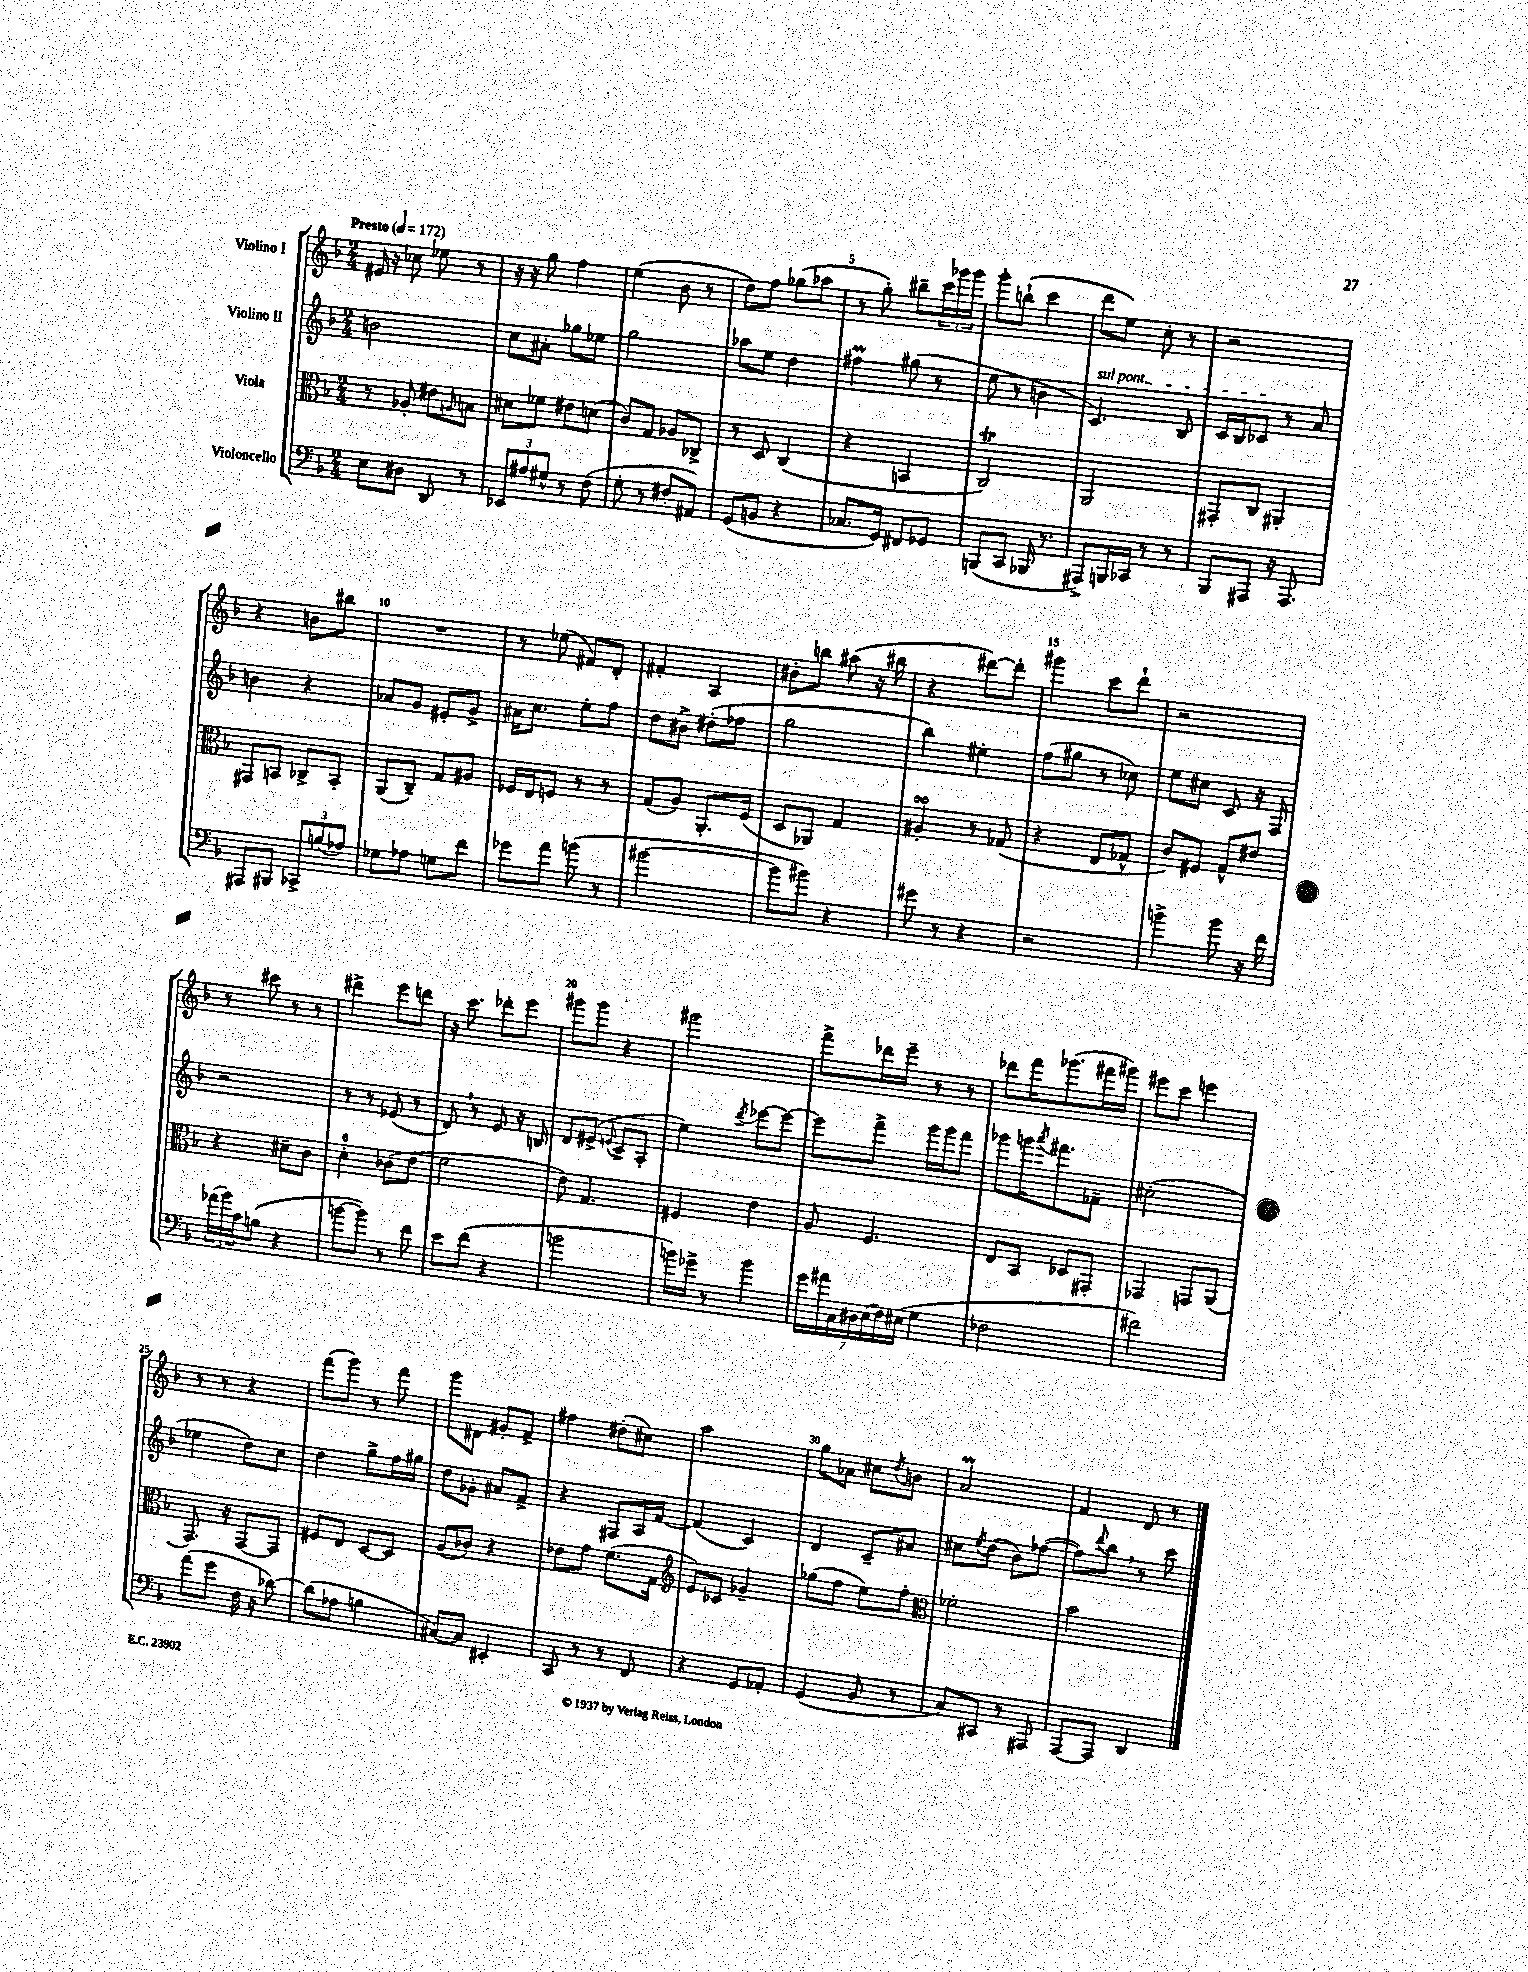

**kern	**kern	**kern	**kern
*part4	*part3	*part2	*part1
*staff4	*staff3	*staff2	*staff1
*I"Violoncello	*I"Viola	*I"Violino II	*I"Violino I
*clefF4	*clefC3	*clefG2	*clefG2
*k[b-]	*k[b-]	*k[b-]	*k[b-]
*M2/4	*M2/4	*M2/4	*M2/4
*MM172	*MM172	*MM172	*MM172
=1	=1	=1	=1
!	!	!	!LO:TX:a:B:t=Presto
8E\L	8r	2bn\	16e#X/
.	.	.	16r
8D#X\J	8A-X'/	.	8cc-X\
8DD/	8e#X\L	.	8ee-X\
.	16qqAn/	.	.
8r	8Bn\J	.	8r
=2	=2	=2	=2
12EE-X/L	8d#X\L	8cc\L	16r
.	.	.	16r
12A#X/	.	.	.
.	8f-X\J	8a#X'\J	8gg\
12G#X^^/J	.	.	.
8r	8e#X\L	8gg-X\L	4ff\
(8F\	(8dn\J	8ee-X\J	.
=3	=3	=3	=3
8G'\	8c/L)	2gg\	(4ee\
8r	8G/J	.	.
8F#X'/L	8A-X/L	.	8b-\
8AA#X/J)	8C-X^/J	.	8r
=4	=4	=4	=4
(8GG/L	8r	8aa-X\L	8dd\L)
8BBn/J	8D/	8ee\J	8ff\J
4r	(4C/	4dd\	(8gg-X\L
.	.	.	8aa-X\J
=5	=5	=5	=5
8.C-X/L	4r	4ff#Xm\	8r
.	.	.	8gg'\)
16GG/Jk)	.	.	.
8FF#X/L	4BBn/	(8gg#X\	8bb#X~\L
8GG-X/J	.	8r	24ccc\L
.	.	.	24ggg-X\
.	.	.	24ggg-\JJ
=6	=6	=6	=6
(8BBBn/L	2CT/)	8ee\	8ggg'\L
8CC/J	.	8r	(8bbn`\J
16BBB-X/	.	4bn\	4ccc\
8.r	.	.	.
=7	=7	=7	=7
!	!	!LO:TX:a:i:t=sul pont.	!
8AAA#X^/L)	2AA/	4.c/)	8ddd\L
16BBBn/L	.	.	8ee\J)
16CC-X/JJ	.	.	.
8r	.	.	8cc'\
8r	.	8B-/	8r
=8	=8	=8	=8
8BBB-/L	8GG#X'/L	16c/LL	2r
.	.	16B-/J	.
8AAA#X/J	8C/J	8c-X/J	.
16r	4AA#X'/	8r	.
8.AAA#/	.	.	.
.	.	8a/	.
!!LO:LB:g=z
=9	=9	=9	=9
8AAA#X/L	8GG#X/L	4bn\	4r
8BBB#X/J	8BBn/J	.	.
12CC-X^/L	8C-X^/L	4r	8bn\L
(12Bn/	.	.	.
.	8BB'/J	.	8bb#X\J
12A-X/J)	.	.	.
=10	=10	=10	=10
8G-X\L	(8AA/L	8a-X/L	2r
8A-X\J	8C~/J)	8g/J	.
8Gn\L	8G/L	8e#X'/L	.
8f\J	8A#X/J	8g^/J	.
=11	=11	=11	=11
8g-X\L	16F-X/LL	16a#X\KL	8r
.	16E/J	8.cc\J	.
8a\J	8Fn/J	.	(8ee-X\
(8bn\	8r	8ee'\L	8f#X/L)
8r	8r	8ff\J	8d'/J
=12	=12	=12	=12
[2b#X\	(8G/L	8dd\L	4f#X'/
.	8A/J)	8b#X^\J	.
.	8.AA'/L	(8dd#X'\L	4A/
.	.	8ff-X\J	.
.	(16F/Jk	.	.
=13	=13	=13	=13
8b#\L]	8D/L	2gg\	8b#X'\L
8b#X\J)	8AA-X/J)	.	8bbn\J
4r	4G/	.	(8aa#X\
.	.	.	16r
.	.	.	16bb#X\
=14	=14	=14	=14
8g#X\	4A#XsSsS'/	4bb-\)	4r
8r	.	.	.
4r	8r	4ee#X'\	[8ddd#X\L)
.	(8G-X/	.	8ddd#'\J]
=15	=15	=15	=15
2r	4r	(8ff\L	4ggg#X\
.	.	8gg#X\J	.
.	8E/L	8r	8ccc\L
.	8G-X^^/J	8cc-X\)	8ddd`\J
=16	=16	=16	=16
4bn^\	8c/L)	8ee\L	2r
.	8F#X/J	8cc#X\J	.
8b\	8G^^/L	8c/	.
16r	8e#X/J	16r	.
16f\	.	16F/	.
!!LO:LB:g=z
=17	=17	=17	=17
(24a-X\LL	4r	2r	8r
24b-\)	.	.	.
24c\J	.	.	.
(8Bn\J	.	.	8ccc#X\
4r	8d#X~\L	.	8r
.	8c\J	.	8r
=18	=18	=18	=18
[8bn\L	4d'\	8r	4ddd#X^\
8b\J])	.	8r	.
8r	(8c-X\L	(8e-X/	8eee\L
8f\	8e\J	8r	8dddn\J
=19	=19	=19	=19
8e\L	2f\	8d,/)	16r
.	.	.	8.ccc\
(8f\J	.	8r	.
4r	.	8e/	8ddd-X'\L
.	.	16r	8eee\J
.	.	16Bn/	.
=20	=20	=20	=20
2bn\	8e\)	8d/L	8ggg#X\L
.	4.G/	(8e#X^/J	8ggg#\J
.	.	8qqen/	.
.	.	8c^/L	4r
.	.	8A'/J	.
=21	=21	=21	=21
16bn\LL)	4F#X/	4ee\)	2ggg#X\
16g-X^\JJ	.	.	.
8r	.	.	.
.	.	8qddd/	.
4b\	4e\	[8eee-X\L	.
.	.	8eee-\J_	.
=22	=22	=22	=22
28g\LL	8A/	8eee-\L]	8fff^\L
28a#X\	.	.	.
28C\	.	.	.
28D#X\	.	.	.
.	4.F/	8fff^\J	16ddd-X\L
(28E\	.	.	.
28F\)	.	.	.
.	.	.	16eee~\JJ
(28E#X\JJ	.	.	.
4G\	.	16ggg\LL	8r
.	.	16ggg\J	.
.	.	8fff\J	8r
=23	=23	=23	=23
2F-X\	8E/L	8ggg-X\L	8ddd-X\L
.	8BB-/J	16gggn\K	16fff\K
.	.	8qaaa/	.
.	.	8.fff#X\	(8.ggg-X\
.	8D-X/L	.	.
.	8GG#X'/J	8f-X~\J	16fff#X\L
.	.	.	16ggg#X\JJ)
=24	=24	=24	=24
2f#X\)	4GG-X/	(2cc#X'\	8eee#X\L
.	.	.	8ccc\J
.	8GGn/L	.	4eeen\
.	(8AA/J	.	.
!!LO:LB:g=z
=25	=25	=25	=25
(8a\L	8.GG/)	4ee-X\	8r
8g\J	.	.	8r
.	16r	.	.
16F\	[8GG/L	8dd\L)	4r
16r	.	.	.
[8d-X\)	8GG/J]	8cc\J	.
=26	=26	=26	=26
(8d-\L]	8F#X/L	4dd\	(8fff\L
8A-X\J	8E/J	.	8ggg\J)
4Bn\	[8D/L	8gg^\L	8r
.	8D/J]	16ff\L	8fff\
.	.	16gg#X\JJ	.
=27	=27	=27	=27
[8C#X/L)	(8A/L	8dd\L	8ggg\L
8C#/J]	8c-X/J)	8g-X'\J	8d#X\J
4EE#X'/	4r	8a#X/L	8g#X'/L
.	.	8f^/J	8f^/J
=28	=28	=28	=28
8CC/	8e-X\L	4r	4ff#X\
8r	8g\J	.	.
8r	(8.f\L	8F#X/L	(8dd#X'\L
8FF/	.	16A/L	8cc#X\J)
.	16G\Jk	[16f/JJ	.
=29	=29	=29	=29
*	*clefG2	*	*
4r	8e/L)	(4f/]	2aa\
.	8c-X/J	.	.
8GG/L	4g-X~/	4c/)	.
8AA-X'/J	.	.	.
=30	=30	=30	=30
(4GG/	(8gg-X\L	4d/	8gg\L
.	8ff\J	.	8a-X\J
8BB-/	8ee\L)	8c~/L	8cc#X\L
.	.	.	8qdd/
8r	8ff'\J	8a#X/J	8bn\J
=31	=31	=31	=31
*	*clefC3	*	*
8C/L)	2f-X'\	8cc#X\L	2am/
.	.	8qee/	.
8CC#X/J	.	(8dd\J	.
8r	.	8b-\L)	.
8AAA#X/	.	([8ff-X\J	.
=32	=32	=32	=32
[8AAA/L	2b-\	8ff-\L])	4f/
.	.	8qqddd/	.
8AAA/J]	.	8bb-,\J	.
4DD/	.	8r	8d/
.	.	8ccc\	8r
==	==	==	==
*-	*-	*-	*-
